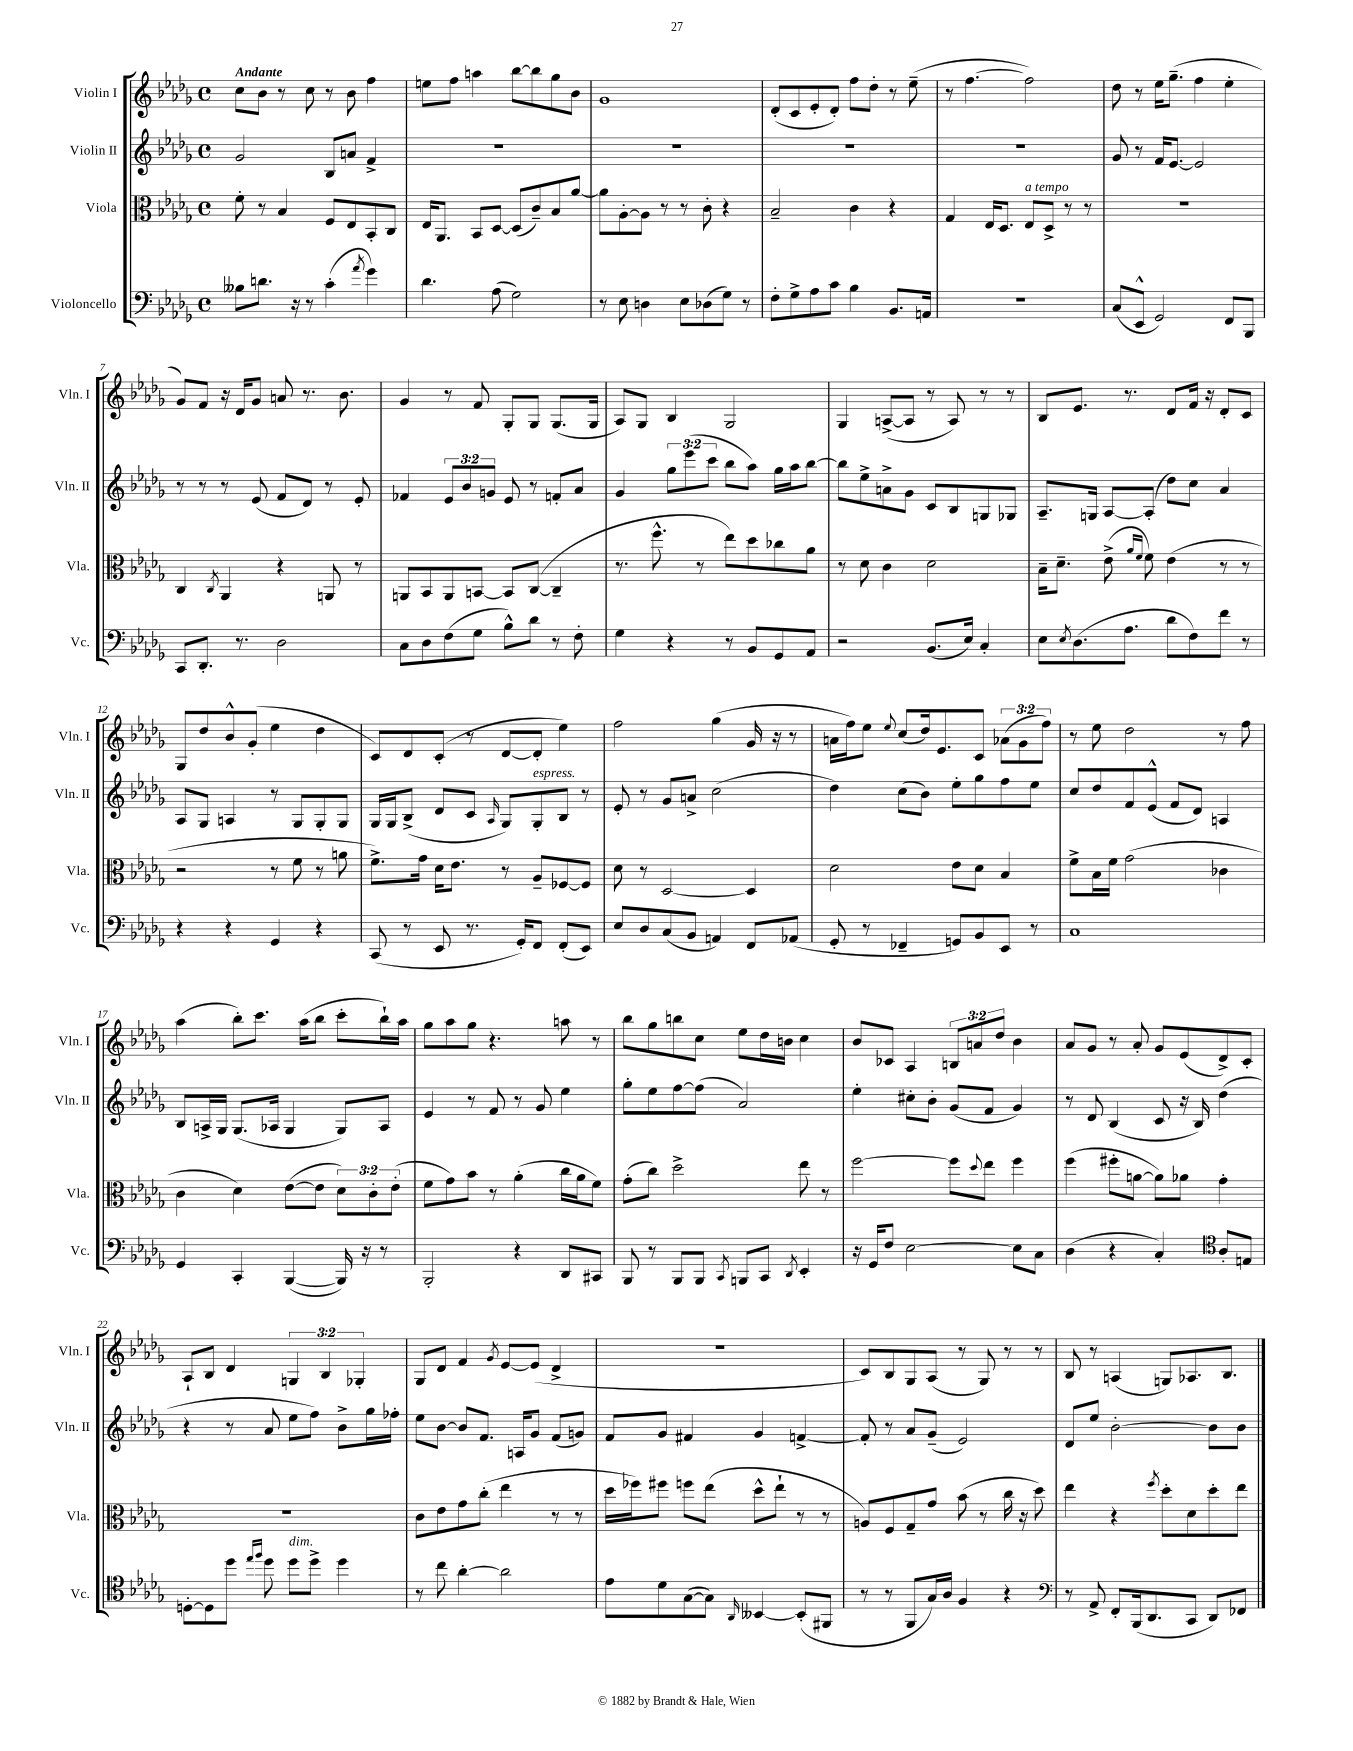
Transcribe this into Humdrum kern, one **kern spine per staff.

**kern	**kern	**kern	**kern
*part4	*part3	*part2	*part1
*staff4	*staff3	*staff2	*staff1
*I"Violoncello	*I"Viola	*I"Violin II	*I"Violin I
*I'Vc.	*I'Vla.	*I'Vln. II	*I'Vln. I
*clefF4	*clefC3	*clefG2	*clefG2
*k[b-e-a-d-g-]	*k[b-e-a-d-g-]	*k[b-e-a-d-g-]	*k[b-e-a-d-g-]
*M4/4	*M4/4	*M4/4	*M4/4
*met(c)	*met(c)	*met(c)	*met(c)
=1	=1	=1	=1
!	!	!	!LO:TX:a:B:t=Andante
8B--X\L	8f'\	2g-/	8cc\L
8.dn\J	8r	.	8b-\J
.	4B-/	.	8r
16r	.	.	.
8r	.	.	8cc\
(4c'\	8F/L	8B-/L	8r
.	8E-/	8an/J	8b-\
8qa-/	.	.	.
4g-\)	8BB-'/	4f^/	4ff\
.	8C/J	.	.
=2	=2	=2	=2
4.d-\	16E-/KL	1r	8een\L
.	8.AA-/J	.	.
.	.	.	8ff\J
.	8BB-/L	.	4aan\
(8A-\	[8D-/J	.	.
2G-\)	(8D-/L]	.	[8bb-\L
.	8c~/)	.	8bb-\]
.	8B-/	.	8gg-\
.	[8a-/J	.	8b-\J
=3	=3	=3	=3
8r	8a-\L]	1r	1g-
8E-\	[8A-'\	.	.
4Dn\	8A-\J]	.	.
.	8r	.	.
8E-\L	8r	.	.
(8D-X\	8c'\	.	.
8G-\J)	4r	.	.
8r	.	.	.
=4	=4	=4	=4
8F'\L	2B-~/	1r	(8d-'/L
8G-^\	.	.	8c/
8A-\	.	.	8e-'/
8c\J	.	.	8d-'/J)
4B-\	4c\	.	8ff\L
.	.	.	8dd-'\J
8.BB-/L	4r	.	8r
.	.	.	(8ee-~\
16AAn/Jk	.	.	.
=5	=5	=5	=5
1r	4G-/	1r	8r
.	.	.	[4.ff\
.	16E-/KL	.	.
.	8.D-/J	.	.
!	!LO:TX:a:i:t=a tempo	!	!
.	8E-/L	.	2ff\])
.	8D-^/J	.	.
.	8r	.	.
.	8r	.	.
=6	=6	=6	=6
(8C/L	1r	8g-/	8dd-\
8EE-^^/J	.	8r	8r
2GG-/)	.	16f/KL	16ee-\KL
.	.	[8.e-/J	(8.gg-~\J
.	.	2e-/]	4ff\
8FF/L	.	.	4ee-'\
8BBB-/J	.	.	.
!!LO:LB:g=z
=7	=7	=7	=7
8CC/L	4C/	8r	8g-/L)
8.DD-'/J	.	8r	8f/J
.	8qC/	.	.
.	4AA-/	8r	16r
8.r	.	.	16d-/KL
.	.	(8e-/	8g-/J
2D-\	4r	8f/L	8an/
.	.	8d-/J)	8.r
.	8AAn/	8r	.
.	.	.	8.b-\
.	8r	8e-'/	.
=8	=8	=8	=8
8C\L	8AAn/L	4f-X/	4g-/
8D-\	8BB-/	.	.
(8F\	8AA/	12e-/L	8r
.	.	12b-/	.
8G-\J	[8BBn/J	.	8f/
.	.	12gn/J	.
8B-^^\L)	8BB/L]	8e-/	8G-'/L
8d-\J	([8C/J	8r	8G-/J
8r	4C~/]	8fn'/L	(8.G-/L
8F'\	.	8a-/J	.
.	.	.	16G-/Jk
=9	=9	=9	=9
4G-\	8.r	4g-/	8A-/L)
.	.	.	8G-/J
.	8.ff^^\	.	.
4r	.	12gg-\L	4B-/
.	.	(12eee-\	.
.	8r	.	.
.	.	12ccc\J	.
8r	8ee-\L)	8bb-\L	2G-/
8BB-/L	8dd-\	8aa-\J)	.
8GG-/	8cc-X\	16gg-\LL	.
.	.	16aa-\J	.
8AA-/J	8a-\J	[8bb-\J	.
=10	=10	=10	=10
2r	8r	8bb-\L]	4G-/
.	8d-\	8ee-^\	.
.	4c\	8an^\	([8An^/L
.	.	8g-\J	8A/J]
(8.BB-/L	2d-\	8c/L	8r
.	.	8B-/	8A/)
16E-/Jk)	.	.	.
4C'/	.	8Gn/	8r
.	.	8G-X/J	8r
=11	=11	=11	=11
8E-\L	16B-~\KL	8.A-~/L	8B-/L
.	8.d-~\J	.	.
8qE-/	.	.	.
(8.D-\	.	.	8.e-/J
.	.	16Gn/Jk	.
.	(8e-^\	[8A-/L	.
8.A-\J	.	.	8.r
.	16qqa-/LL	.	.
.	16qqf/JJ	.	.
.	8f\)	(8A-'/J]	.
8d-\L	(4e-\	8dd-\L)	8d-/L
8F\)	.	8cc\J	16f/Jk
.	.	.	16r
8f\J	8r	4a-/	8d-'/L
8r	8r	.	8c/J
!!LO:LB:g=z
=12	=12	=12	=12
4r	2r	8A-/L	8G-/L
.	.	8G-/J	8dd-/
4r	.	4An/	8b-^^/
.	.	.	(8g-'/J
4GG-/	8r	8r	4ee-\
.	8f\	8G-/L	.
4r	8r	8G-'/	4dd-\
.	8an\	8G-/J	.
=13	=13	=13	=13
(8CC/	8.f^\L)	16G-/LL	8c/L)
.	.	16G-/J	.
8r	.	(8B-^/J	8d-/
.	16g-\Jk	.	.
8EE-/	16d-\KL	8d-/L	(8c'/J
.	8.e-\J	.	.
8.r	.	8c/J	8r
.	.	16qqA-/	.
.	8r	8G-/L)	[8d-/L
16GG-'/KL)	.	.	.
!	!	!LO:TX:a:i:t=espress.	!
8FF/J	8A-~/L	8G-'/	8d-'/J]
(8FF'/L	[8F-X/	8B-/J	4ee-\)
8EE-/J)	8F-/J]	8r	.
=14	=14	=14	=14
8E-/L	8d-\	8e-'/	2ff\
8D-/	8r	8r	.
(8C/	[2D-/	8g-/L	.
8BB-/J	.	8an^/J	.
4AAn/)	.	(2cc\	(4gg-\
8FF/L	4D-/]	.	16g-/
.	.	.	16r
(8AA-X/J	.	.	8r
=15	=15	=15	=15
8GG-'/	2d-\	4dd-\)	16an\LL
.	.	.	16ff\J)
8r	.	.	8ee-\J
.	.	.	8qqee-/
4FF-X~/	.	(8cc\L	(8cc/L
.	.	8b-\J)	16dd-/k)
.	.	.	8.e-/
8GGn/L)	8e-\L	8ee-'\L	.
8BB-/	8d-\J	8gg-\	8c/J
8EE-/J	4B-/	8ff\	(12a-X\L
.	.	.	12g-\
8r	.	8ee-\J	.
.	.	.	12ff\J)
=16	=16	=16	=16
1C	8f^\L	8cc/L	8r
.	16B-\L	8dd-/	8ee-\
.	16f\JJ	.	.
.	(2g-\	8f/	2dd-\
.	.	(8e-^^/J	.
.	.	8f/L	.
.	.	8d-/J)	.
.	4c-X\	4An/	8r
.	.	.	8ff\
!!LO:LB:g=z
=17	=17	=17	=17
4GG-/	4c\	8B-/L	(4aa-\
.	.	16An^/L	.
.	.	16G-/JJ	.
4CC'/	4d-\)	(8.G-/L	8bb-'\L)
.	.	.	8.ccc\J
.	.	16A-X/Jk	.
([4BBB-/	([8e-\L	4G-/	.
.	.	.	(16aa-\KL
.	8e-\J]	.	8bb-\J
16BBB-/])	12d-\L)	8G-/L)	8ccc'\L
16r	.	.	.
.	12c'\	.	.
8r	.	8A-/J	16bb-`\L)
.	(12e-'\J	.	.
.	.	.	16aa-\JJ
=18	=18	=18	=18
2BBB-'/	8f\L	4e-/	8gg-\L
.	8g-\)	.	8aa-\
.	8b-\J	8r	8gg-\J
.	8r	8f/	4.r
4r	(4a-'\	8r	.
.	.	8g-/	.
8DD-/L	16cc\LL	4ee-\	8aan\
.	16a-\J	.	.
8CC#X/J	8f\J)	.	8r
=19	=19	=19	=19
8BBB-/	(8g-'\L	8gg-'\L	8bb-\L
8r	8cc\J)	8ee-\	8gg-\
8BBB-/L	2dd-^\	[8ff\	8bbn\
8BBB-/J	.	(8ff\J]	8cc\J
8qCC/	.	.	.
8BBBn/L	.	2a-/)	8ee-\L
8CC/J	.	.	16dd-\L
.	.	.	16bn\JJ
8qDD-/	.	.	.
4EE-'/	8ee-\	.	4cc\
.	8r	.	.
=20	=20	=20	=20
16r	[2ff\	4ee-'\	8b-/L
16GG-/KL	.	.	.
8F/J	.	.	8c-X/J
[2E-\	.	8cc#X'\L	4A-/
.	.	8b-'\J	.
.	8ff\L]	(8g-/L	12Bn/L
.	.	.	12an/
.	8qqdd-/	.	.
.	8ee-\J	8f/J	.
.	.	.	12dd-/J
8E-\L]	4ff\	4g-/)	4b-\
8C\J	.	.	.
=21	=21	=21	=21
(4D-\	(4ff\	8r	8a-/L
.	.	8d-/	8g-/J
4r	8ff#X'\L	(4B-/	8r
.	[8an\J	.	8a-'/
4C'/)	8a\L])	8c/	8g-/L
.	8a-X\J	16r	(8e-/
.	.	16B-/)	.
*clefC4	*	*	*
8A-'/L	4g-'\	(4dd-\	8d-^/)
8En/J	.	.	8c'/J
!!LO:LB:g=z
=22	=22	=22	=22
[8Dn'\L	1r	4r	8A-`/L
8D\]	.	.	8B-/J
8dd-\J	.	8r	4d-/
16qqee-/LL	.	.	.
16qqff/JJ	.	.	.
8dd-\	.	8a-/	.
!LO:TX:a:i:t=dim.	!	!	!
8dd-\L	.	8ee-\L	6Gn/
8dd-^\J	.	8ff\J)	.
.	.	.	6B-/
4dd-\	.	8b-^\L	.
.	.	.	6G-X'/
.	.	16gg-\L	.
.	.	16ff-X'\JJ	.
=23	=23	=23	=23
8r	8c\L	8ee-\L	8G-/L
8cc\	8e-\	[8b-\J	8d-/J
[4a-'\	8g-\	8b-/L]	4f/
.	(8cc'\J	8.f/J	.
.	.	.	8qg-/
2a-\]	4ee-\	.	[8e-/L
.	.	16An/KL	.
.	.	8g-/J	(8e-/J]
.	8r	(8f/L	4d-^/
.	8r	8gn/J)	.
=24	=24	=24	=24
8e-\L	16dd-\LL	8f/L	1r
.	16ff-X\J)	.	.
8d-\	8ff#X\J	8g-/J	.
([8G-\	8ffn\L	4f#X/	.
8G-\J])	(8ee-\J	.	.
16qqAA-/	.	.	.
[4BB--X/	8dd-^^\L	4g-/	.
.	8ee-`\J	.	.
(8BB--'/L]	8r	[4fn^/	.
8FF#X/J	8r	.	.
=25	=25	=25	=25
8r	8An/L)	8f'/]	8c/L)
8r	8F/	8r	8B-/
8FF/L	8G-~/	8a-/L	8G-/
16G-/L)	8g-/J	(8g-~/J	(8A-/J
16A-/JJ	.	.	.
4F/	(8b-\	2e-/)	8r
.	8r	.	8G-/)
4r	16cc\	.	8r
.	16r	.	.
.	8dd-\)	.	8r
=26	=26	=26	=26
*clefF4	*	*	*
8r	4ee-\	8d-/L	8B-/
8AA-^/	.	8ee-/J	8r
8FF'/L	4r	[2b-'\	(4An/
(16BBB-/k	.	.	.
8.DD-/	.	.	.
.	8qff/	.	.
.	8dd-'\L	.	8Gn/L)
8CC/J	8d-\	.	8.A-X/
8DD-/L)	8dd-'\	8b-\L]	.
.	.	.	8.B-/J
8FF-X/J	8ee-\J	8b-\J	.
==	==	==	==
*-	*-	*-	*-
